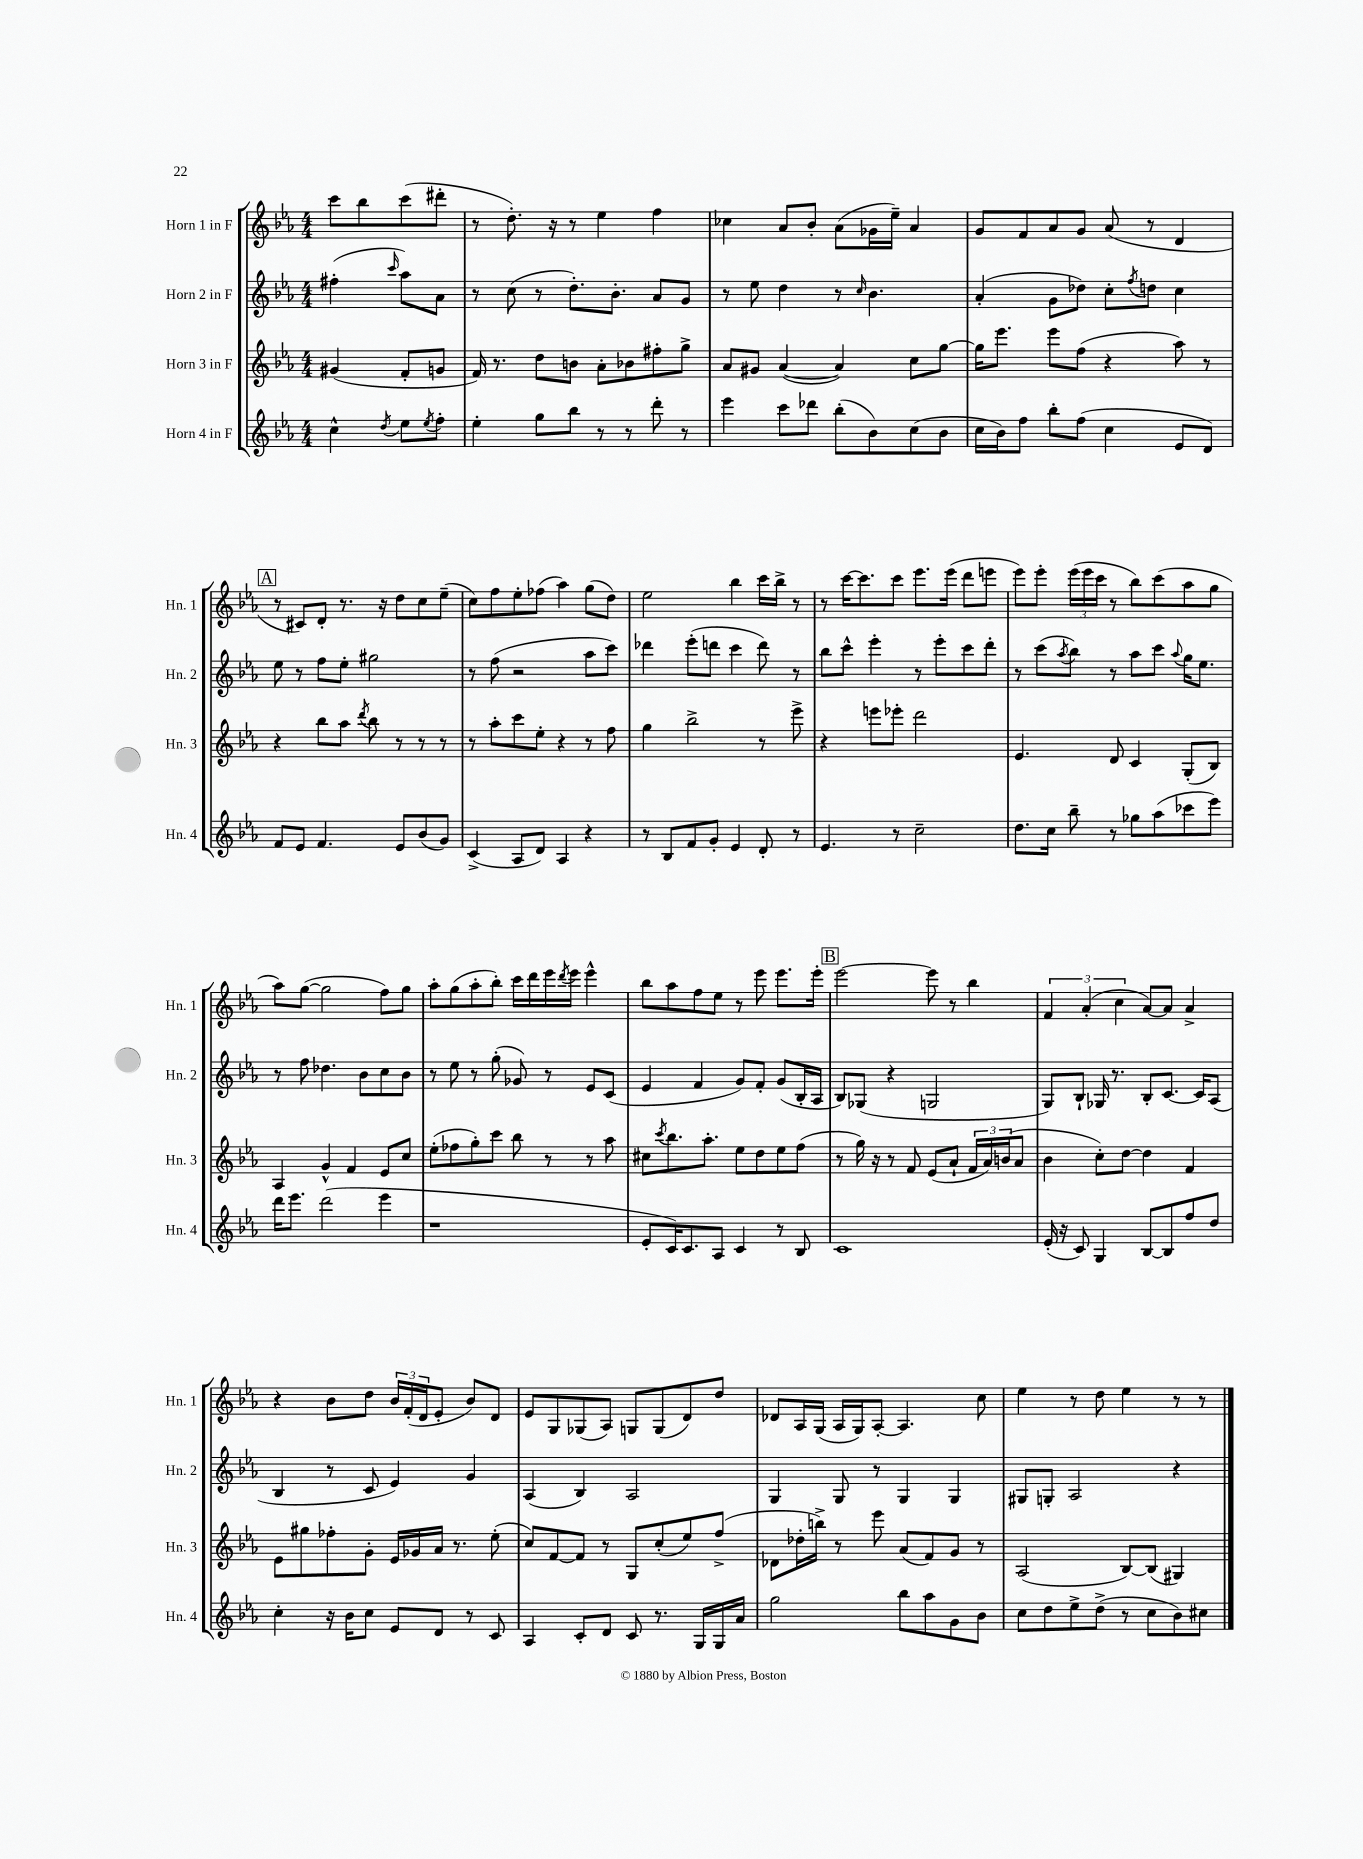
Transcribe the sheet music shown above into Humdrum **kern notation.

**kern	**kern	**kern	**kern
*staff4	*staff3	*staff2	*staff1
*clefG2	*clefG2	*clefG2	*clefG2
*k[b-e-a-]	*k[b-e-a-]	*k[b-e-a-]	*k[b-e-a-]
*M4/4	*M4/4	*M4/4	*M4/4
4cc^^	(4g#	(4ff#'	8ccc
.	.	.	8bb-
8qdd	.	16qqccc	.
8ee-	8f'	8aa-)	(8ccc
8qee-	.	.	.
8ff'	8g	8a-	8ddd#'
=	=	=	=
4ee-'	16f)	8r	8r
.	8.r	.	.
.	.	(8cc	8.dd')
8gg	8dd	8r	.
.	.	.	16r
8bb-	8b	8.dd')	8r
8r	8a-'	.	4ee-
.	.	8.b-'	.
8r	8b-	.	.
8ddd'	8ff#'	8a-	4ff
8r	8gg^	8g	.
=	=	=	=
4eee-	8a-	8r	4cc-
.	8g#	8ee-	.
8ccc	([4a-	4dd	8a-
8ddd-	.	.	8b-'
(8bb-'	4a-])	8r	(8a-
.	.	16qqcc	.
8b-)	.	4.b-	16g-
.	.	.	16ee-~)
(8cc	8cc	.	4a-
8b-	[8gg	.	.
=	=	=	=
16cc	16gg]	(4a-'	8g
16b-)	8.eee-	.	.
8ff	.	.	8f
8bb-'	8eee-	8g	8a-
(8ff	(8ff	8dd-)	8g
4cc	4r	8cc'	(8a-
.	.	8qff	.
.	.	8dd	8r
8e-	8aa-)	4cc	4d
8d)	8r	.	.
=	=	=	=
8f	4r	8ee-	8r
8e-	.	8r	8c#)
4.f	8bb-	8ff	8d'
.	8aa-	8ee-'	8.r
.	8qddd	.	.
.	8bb-	2gg#	.
.	.	.	16r
8e-	8r	.	8dd
(8b-	8r	.	8cc
8g)	8r	.	(8ee-~
=	=	=	=
(4c^	8r	8r	8cc)
.	8aa-'	(8ff	8ff
8A-	8ccc	2r	8ee-'
8d)	8ee-'	.	(8ff-
4A-	4r	.	4aa-)
4r	8r	8aa-	(8gg
.	8ff	8ccc)	8dd)
=	=	=	=
8r	4gg	4ddd-	2ee-
8B-	.	.	.
8f	2bb-^	(8eee-'	.
8g'	.	8ddd	.
4e-	.	4ccc	4bb-
8d'	8r	8ddd)	16ccc
.	.	.	16bb-^
8r	8eee-^	8r	8r
=	=	=	=
4.e-	4r	8bb-	8r
.	.	8ccc^^	[16ccc
.	.	.	8.ccc]
.	8eee	4eee-'	.
8r	8eee-'	.	8ccc
2cc~	2ddd	8r	8.eee-
.	.	8eee-'	.
.	.	.	(16eee-
.	.	8ccc	8ddd
.	.	8ddd'	8eee
=	=	=	=
8.dd	4.e-	8r	8eee-)
.	.	(8ccc	8eee-'
16cc	.	.	.
.	.	8qaa-	.
8bb-~	.	8bb-)	(24eee-
.	.	.	24eee-
.	.	.	24ccc
8r	8d	8r	8r
8gg-	4c	8aa-	8bb-)
(8aa-	.	8ccc	(8ccc
.	.	8qqaa-	.
8ccc-	(8G'	16gg	8aa-
.	.	8.ee-	.
8eee-)	8B-)	.	8gg
=	=	=	=
16ddd	4A-	8r	8aa-)
8.eee-	.	.	.
.	.	8ff	([8gg
(2ddd	4g^^	4.dd-	2gg]
.	4f	.	.
.	.	8b-	.
4eee-	8e-	8cc	8ff)
.	8cc	8b-	8gg
=	=	=	=
1r	(8ee-'	8r	8aa-'
.	8ff-	8ee-	(8gg
.	8gg')	8r	8aa-'
.	8ccc	(8gg'	8bb-')
.	8bb-	8g-)	16ccc
.	.	.	16ddd
.	8r	8r	16eee-
.	.	.	8qddd
.	.	.	16eee-
.	8r	8e-	4eee-^^
.	8aa-	(8c	.
=	=	=	=
8e-'	8cc#	4e-	8bb-
.	8qccc	.	.
16c)	8.bb-	.	8aa-
8.c	.	.	.
.	.	4f	8ff
.	8.aa-'	.	.
8A-	.	.	8ee-
4c	8ee-	8g)	8r
.	8dd	8f'	8eee-
8r	8ee-	(8g	8.eee-
8B-	(8ff	16B-'	.
.	.	16A-	16eee-'
=	=	=	=
1c	8r	8B-)	[2eee-
.	16gg)	(8G-	.
.	16r	.	.
.	8r	4r	.
.	8f	.	.
.	(8e-	2G	8eee-]
.	8a-`	.	8r
.	24f	.	4bb-
.	24a-)	.	.
.	(24b	.	.
.	8a-	.	.
=	=	=	=
(16e-'	4b-	8G)	6f
16r	.	.	.
8c)	.	8B-`	.
.	.	.	(6a-'
4G	8cc')	16G-	.
.	.	8.r	.
.	.	.	6cc
.	[8dd	.	.
[8B-	4dd]	8B-'	[8a-)
8B-]	.	[8.c	8a-]
8ff	4f	.	4a-^
.	.	16c]	.
8dd	.	(8A-	.
=	=	=	=
4cc'	8e-	4B-	4r
.	8gg#	.	.
16r	8ff-'	8r	8b-
16b-	.	.	.
8cc	8g'	8c	8dd
8e-	16e-	4e-)	24b-
.	.	.	(24f'
.	16g-	.	.
.	.	.	24d
8d	16a-	.	8e-'
.	8.r	.	.
8r	.	4g	8b-)
8c	(8ee-'	.	8d
=	=	=	=
4A-	8cc)	(4A-	8e-
.	[8f	.	8G
8c'	8f]	4B-)	(8G-
8d	8r	.	8A-)
8c	8G	2A-	8G
8.r	(8cc'	.	(8G
.	8ee-)	.	8d)
16G	.	.	.
16G	(8ff^	.	8dd
16a-	.	.	.
=	=	=	=
2gg	8d-	4G	8d-
.	16dd-'	.	16A-
.	16bb^)	.	(16G
.	8r	8G	16A-
.	.	.	16G)
.	8eee-	8r	[8A-'
8bb-	(8a-	4G	4.A-]
8aa-	8f)	.	.
8g	8g	4G	.
8b-	8r	.	8cc
=	=	=	=
8cc	(2A-	8G#	4ee-
8dd	.	8G'	.
8ee-^	.	2A-	8r
(8dd^	.	.	8dd
8r	[8B-)	.	4ee-
8cc	(8B-]	.	.
8b-)	4G#)	4r	8r
8cc#	.	.	8r
==	==	==	==
*-	*-	*-	*-
